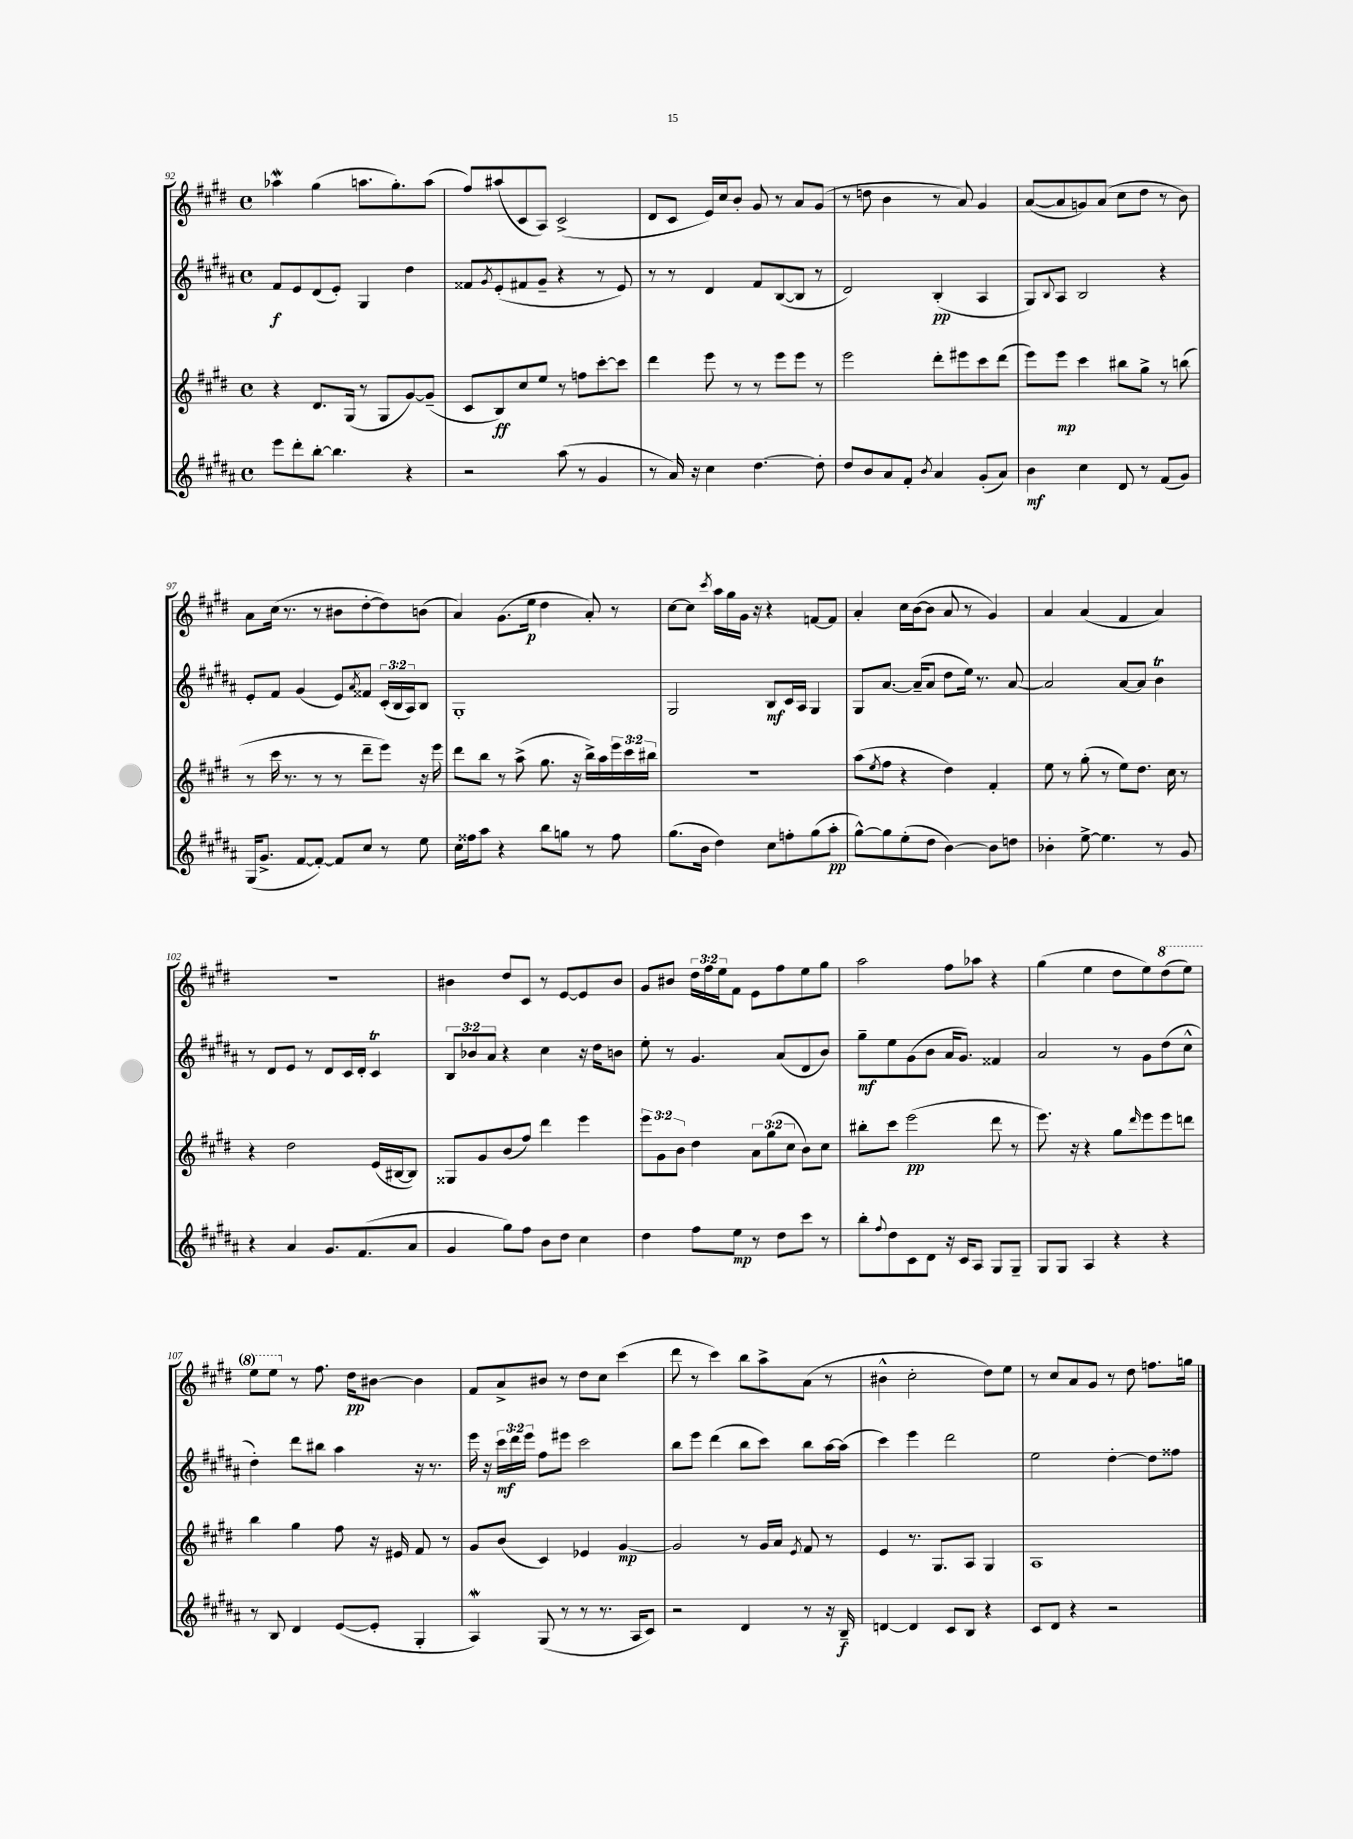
<<
\new StaffGroup <<
\new Staff = "s0" {
    \clef treble \key e \major \defaultTimeSignature \time 4/4 \override Staff.TupletNumber.text = #tuplet-number::calc-fraction-text
    aes''4\mordent gis''4( a''8. gis''8.-.) a''8( |
    fis''8) ais''8( cis'8 a8) cis'2->( |
    dis'8 cis'8 e'16) cis''16 b'8-. gis'8 r8 a'8 gis'8( |
    r8 d''8 b'4 r8 a'8) gis'4 |
    a'8~( a'8 g'8) a'8( cis''8 dis''8 r8 b'8) |
    a'8 cis''16( r8. r8 bis'8 dis''8~-. dis''8) b'8( |
    a'4) gis'8.( e''16\p dis''4 a'8-.) r8 |
    cis''8~ cis''8 \acciaccatura { cis'''8 } a''16 gis''16 gis'16 r16 r4 f'8~ f'8 |
    a'4-. cis''16 b'16~( b'8 a'8 r8 gis'4) |
    a'4 a'4( fis'4 a'4) |
    R1 |
    bis'4 dis''8 cis'8 r8 e'8~ e'8 bis'8 |
    gis'8 bis'8 \tuplet 3/2 { dis''16 fis''16 e''16 } fis'8 e'8 fis''8 e''8 gis''8 |
    a''2 fis''8 aes''8 r4 |
    gis''4( e''4 dis''8 e''8) \ottava #1 dis'''8( e'''8) |
    e'''8 e'''8 \ottava #0 r8 fis''8. dis''16\pp bis'8~ bis'4 |
    fis'8 a'8-> bis'8 r8 dis''8 cis''8 cis'''4( |
    dis'''8 r8 cis'''4) b''8 a''8-> a'8( r8 |
    bis'4-^ cis''2-. dis''8) e''8 |
    r8 cis''8 a'8 gis'8 r8 dis''8 f''8. g''16 \bar "|." |
}
\new Staff = "s1" {
    \clef treble \key b \major \defaultTimeSignature \time 4/4 \override Staff.TupletNumber.text = #tuplet-number::calc-fraction-text
    fis'8\f e'8 dis'8( e'8-.) gis4 dis''4 |
    fisis'8 \acciaccatura { gis'8 } e'8-.( fis'8 gis'8-- r4 r8 e'8) |
    r8 r8 dis'4 fis'8 b8~( b8 r8 |
    dis'2) b4-.\pp( ais4 |
    gis8) \appoggiatura { b8 } ais8 b2 r4 |
    e'8-. fis'8 gis'4( e'8) \acciaccatura { ais'8 } fisis'8 \tuplet 3/2 { cis'16-.( b16 ais16) } b8 |
    gis1-. |
    gis2 b8\mf cis'16 ais16 gis4 |
    gis8 ais'8.~ ais'16--( ais'8 dis''8 e''16) r8. ais'8~ |
    ais'2 ais'8~ ais'8 b'4\trill |
    r8 dis'8 e'8 r8 dis'8 cis'16 dis'16-. cis'4\trill |
    \tuplet 3/2 { b8 bes'8 ais'8 } r4 cis''4 r16 dis''16 b'8 |
    e''8-. r8 gis'4. ais'8( dis'8 b'8) |
    gis''8--\mf e''8 gis'8( b'8 ais'16 gis'8.) fisis'4 |
    ais'2 r8 gis'8 dis''8( cis''8-^ |
    dis''4-.) dis'''8 bis''8 ais''4 r16 r8. |
    e'''16 r16 \tuplet 3/2 { cis'''16\mf dis'''16 e'''16 } fis''8 eis'''8 cis'''2 |
    b''8 e'''8 dis'''4( b''8 cis'''8) b''8 ais''16~ ais''16( |
    cis'''4) e'''4 dis'''2 |
    e''2 dis''4~-. dis''8 fisis''8 \bar "|." |
}
\new Staff = "s2" {
    \clef treble \key e \major \defaultTimeSignature \time 4/4 \override Staff.TupletNumber.text = #tuplet-number::calc-fraction-text
    r4 dis'8. gis16( r8 gis8 gis'8~) gis'8--( |
    cis'8 b8\ff) cis''8 e''8 r8 f''8 cis'''8~-. cis'''8 |
    dis'''4 e'''8 r8 r8 e'''8 e'''8 r8 |
    e'''2 dis'''8-. eis'''8 cis'''8 dis'''8( |
    e'''8) e'''8\mp cis'''4 bis''8 gis''8-> r8 b''8( |
    r8 cis'''16 r8. r8 r8 dis'''8-- e'''8) r16 e'''16 |
    dis'''8 b''8 r8 a''8->( gis''8. r16 b''16->) a''16 \tuplet 3/2 { e'''16 cis'''16 bis''16 } |
    R1 |
    a''8( \acciaccatura { e''8 } fis''8 r4 dis''4) fis'4-. |
    e''8 r8 gis''8-.( r8 e''8) dis''8. cis''16 r8 |
    r4 dis''2 e'16( bis16~ bis8) |
    gisis8 gis'8 b'8( fis''8) dis'''4 e'''4 |
    \tuplet 3/2 { e'''8 gis'8 b'8 } dis''4 \tuplet 3/2 { a'8 gis''8( cis''8 } b'8) cis''8 |
    bis''8-. cis'''8 e'''2\pp( dis'''8 r8 |
    e'''8.) r16 r4 gis''8 \grace { dis'''16 } e'''8 e'''8 d'''8 |
    b''4 gis''4 fis''8 r16 eis'16 fis'8 r8 |
    gis'8 b'8( cis'4) ees'4 gis'4~\mp |
    gis'2 r8 gis'16 a'16 \acciaccatura { e'8 } fis'8 r8 |
    e'4 r8. gis8. a8 gis4 |
    a1 \bar "|." |
}
\new Staff = "s3" {
    \clef treble \key b \major \defaultTimeSignature \time 4/4
    e'''8 dis'''8-. b''8~-. b''4. r4 |
    r2 ais''8( r8 gis'4 |
    r8 ais'16) r16 cis''4 dis''4.~ dis''8-. |
    dis''8 b'8 ais'8 fis'8-. \acciaccatura { b'8 } ais'4 gis'8-.( ais'8) |
    b'4\mf cis''4 dis'8 r8 fis'8( gis'8) |
    gis16( gis'8.-> fis'8~ fis'8~-.) fis'8 cis''8 r8 e''8 |
    cis''16 fisis''16 ais''8 r4 b''8 g''8 r8 fisis''8 |
    gis''8.( b'16 dis''4) cis''8 f''8-. gis''8( ais''8-.\pp |
    gis''8~-^) gis''8 e''8-.( dis''8 b'4~) b'8 d''8 |
    bes'4-. e''8~-> e''4. r8 gis'8 |
    r4 ais'4 gis'8. fis'8.( ais'8 |
    gis'4 gis''8) fis''8 b'8 dis''8 cis''4 |
    dis''4 fis''8 e''8\mp r8 dis''8 cis'''8 r8 |
    b''8-. \appoggiatura { fis''8 } dis''8 cis'8 dis'8 r16 cis'16 ais8 gis8 gis8-- |
    gis8 gis8 ais4 r4 r4 |
    r8 b8 dis'4 e'8~( e'8-. gis4-. |
    ais4\mordent) gis8( r8 r8 r8. ais16 cis'8) |
    r2 dis'4 r8 r16 b16--\f |
    d'4~ d'4 cis'8 b8 r4 |
    cis'8 dis'8 r4 r2 \bar "|." |
}
>>
>>
\layout { \context { \Score currentBarNumber = #92 } }
